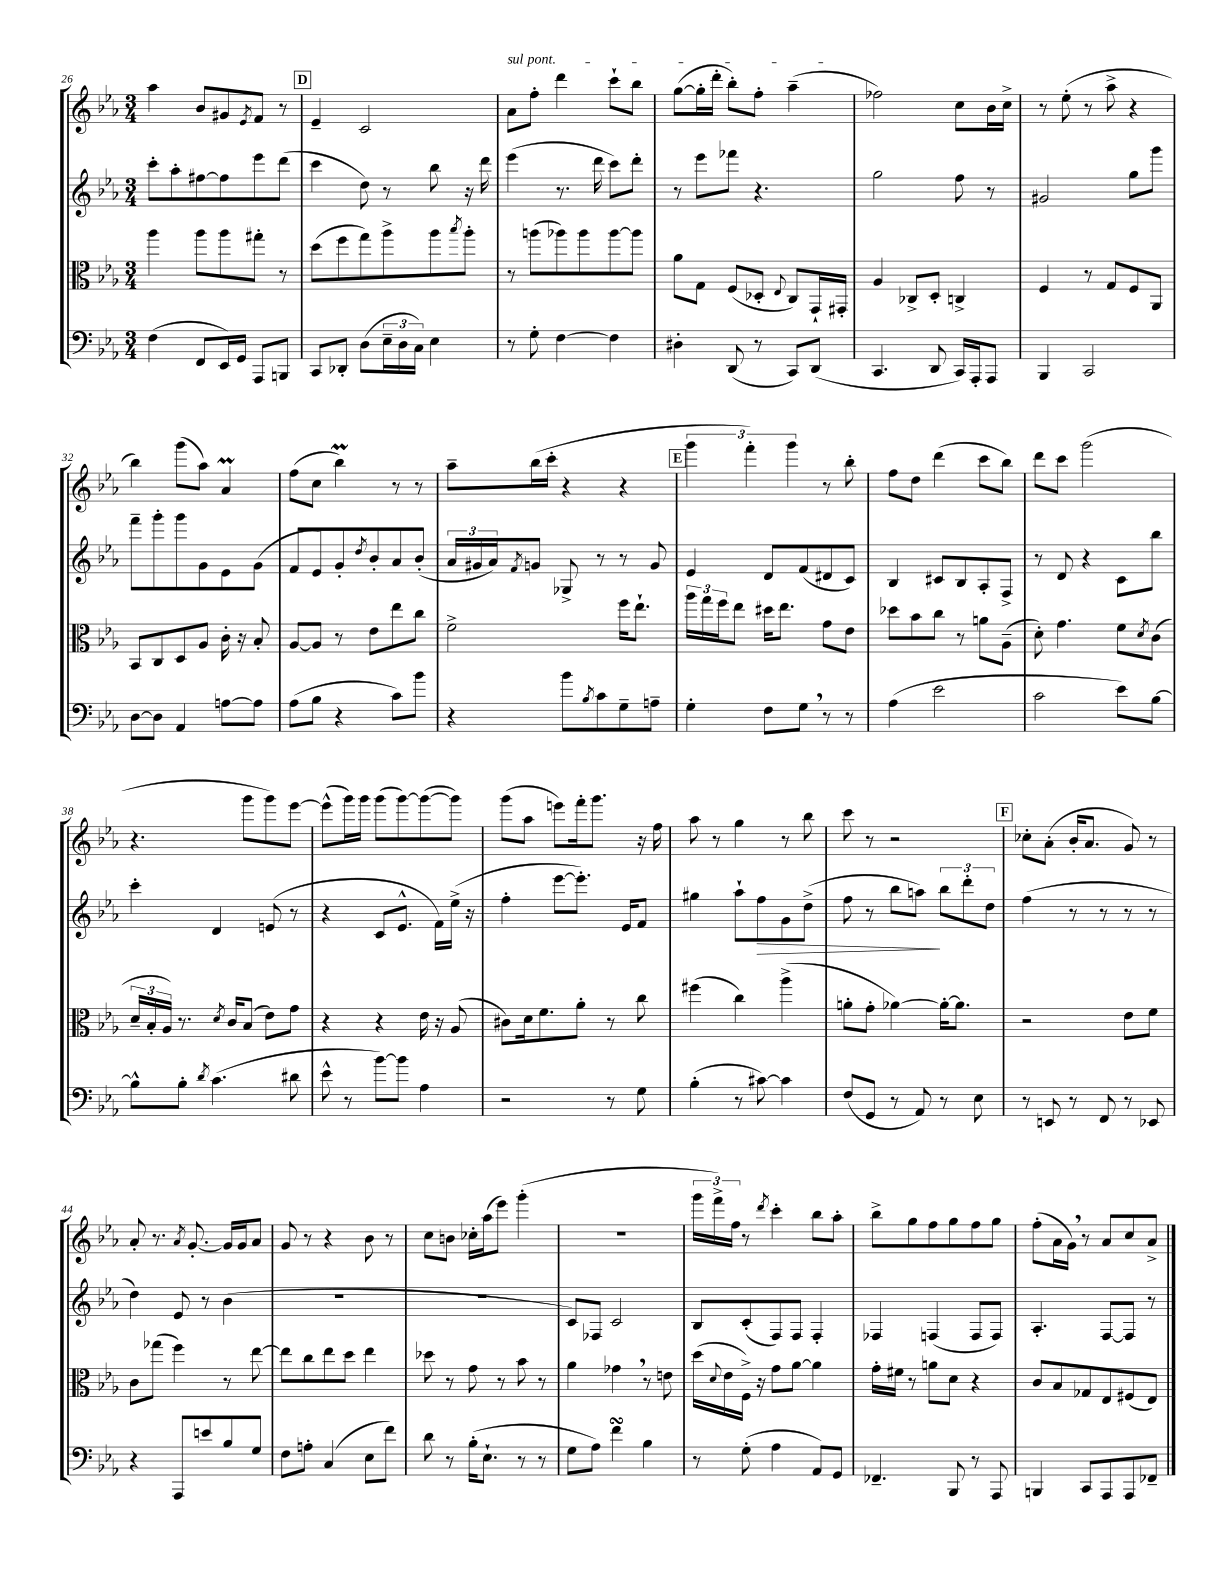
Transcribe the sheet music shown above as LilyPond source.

<<
\new StaffGroup <<
\new Staff = "s0" {
    \clef treble \key ees \major \numericTimeSignature \time 3/4
    aes''4 bes'8 gis'8 \acciaccatura { ees'8 } f'8 r8 |
    \mark \markup { \box "D" } ees'4-- c'2 |
    \once \override TextSpanner.bound-details.left.text = \markup { \italic "sul pont." } aes'8\startTextSpan f''8-. d'''4 c'''8-! bes''8 |
    g''8~( g''16-. d'''16-. bes''8-.) f''8-. aes''4--\stopTextSpan( |
    fes''2) c''8 bes'16 c''16-> |
    r8 ees''8-.( r8 aes''8-> r4 |
    bes''4) g'''8( aes''8) aes'4\prall |
    f''8( c''8 bes''4\prall) r8 r8 |
    aes''8-- bes''16( c'''16-. r4 r4 |
    \mark \markup { \box "E" } \tuplet 3/2 { g'''4 f'''4-.) g'''4 } r8 bes''8-. |
    f''8 d''8 d'''4( c'''8 bes''8) |
    d'''8 c'''8 g'''2( |
    r4. g'''8 g'''8) ees'''8~ |
    ees'''8-^( g'''16) g'''16 g'''8( g'''8~) g'''8~( g'''8) |
    g'''8( aes''8 e'''8) f'''16-. g'''8. r16 f''16 |
    aes''8 r8 g''4 r8 bes''8 |
    c'''8 r8 r2 |
    \mark \markup { \box "F" } ces''8-. aes'8-.( bes'16-. aes'8. g'8) r8 |
    aes'8-. r8. \acciaccatura { aes'8 } g'8.~-. g'16 g'16 aes'8 |
    g'8 r8 r4 bes'8 r8 |
    c''8 b'8 ces''16-. aes''16( ees'''8) g'''4-.( |
    R2. |
    \tuplet 3/2 { g'''16 f'''16->) f''16 } r8 \acciaccatura { d'''8 } c'''4-. bes''8 aes''8-. |
    bes''8-> g''8 f''8 g''8 f''8 g''8 |
    f''8-.( aes'16 g'16) \breathe r8 aes'8 c''8 aes'8-> \bar "|." |
}
\new Staff = "s1" {
    \clef treble \key ees \major \numericTimeSignature \time 3/4
    c'''8-. aes''8-. fis''8~ fis''8 ees'''8 d'''8( |
    \mark \markup { \box "D" } c'''4 d''8) r8 bes''8 r16 d'''16 |
    ees'''4( r8. d'''16 c'''8) d'''8-. |
    r8 ees'''8 fes'''8 r4. |
    g''2 f''8 r8 |
    gis'2 g''8 g'''8 |
    f'''8-- g'''8-. g'''8 g'8 ees'8 g'8( |
    f'8 ees'8) g'8-. \acciaccatura { d''8 } bes'8-. aes'8 bes'8-.( |
    \tuplet 3/2 { aes'16 gis'16 aes'16) } \acciaccatura { f'8 } g'8 ges8-> r8 r8 g'8 |
    \mark \markup { \box "E" } ees'4 d'8 f'8( dis'8 c'8) |
    bes4 cis'8 bes8 aes8-. f8-> |
    r8 d'8 r4 c'8 bes''8 |
    c'''4-. d'4 e'8( r8 |
    r4 c'8 ees'8.-^ f'16) ees''16->( r16 |
    f''4-. ees'''8~ ees'''8.-.) ees'16 f'8 |
    gis''4 aes''8-! f''8\> g'8 d''8->( |
    f''8 r8 bes''8 a''8\!) \tuplet 3/2 { bes''8 d'''8-. d''8 } |
    \mark \markup { \box "F" } f''4( r8 r8 r8 r8 |
    d''4) ees'8 r8 bes'4( |
    R2. |
    R2. |
    c'8) fes8 c'2 |
    bes8 c'8-.( f8) f8 f4-. |
    fes4 f4( f8 f8) |
    aes4.-. f8~ f8 r8 \bar "|." |
}
\new Staff = "s2" {
    \clef alto \key ees \major \numericTimeSignature \time 3/4
    aes''4 aes''8 aes''8 gis''8-. r8 |
    \mark \markup { \box "D" } d''8( f''8 g''8) aes''8-> aes''8 \acciaccatura { bes''8 } aes''8-. |
    r8 a''8( aes''8) aes''8 aes''8~ aes''8 |
    aes'8 g8 f8( des8-. \appoggiatura { ees8 } c8) g,16-! gis,16-. |
    aes4 ces8-> d8-. c4-> |
    f4 r8 g8 f8 aes,8 |
    bes,8 c8 d8 aes8 c'16-. r16 bes8-. |
    aes8~ aes8 r8 ees'8 ees''8 c''8 |
    f'2-> f''16 ees''8.-! |
    \mark \markup { \box "E" } \tuplet 3/2 { aes''16 g''16 f''16 } ees''8 dis''16 ees''8. g'8 ees'8 |
    des''8 bes'8 c''8 r8 a'8 aes8--( |
    d'8-.) g'4. f'8 \acciaccatura { d'8 } c'8( |
    \tuplet 3/2 { d'16-- bes16-. aes16) } r8. \acciaccatura { d'8 } c'16 bes8( ees'8) g'8 |
    r4 r4 ees'16 r16 aes8( |
    cis'8) d'16 f'8. aes'8-. r8 c''8 |
    fis''4( c''4) aes''4->( |
    a'8-. g'8-. aes'4~) aes'16~-. aes'8. |
    \mark \markup { \box "F" } r2 ees'8 f'8 |
    c'8 ges''8( f''4) r8 ees''8~ |
    ees''8 c''8 ees''8 d''8 ees''4 |
    des''8 r8 g'8 r8 bes'8 r8 |
    aes'4 ges'4 \breathe r8 e'8 |
    d''16( \appoggiatura { d'8 } ees'16 f16->) r16 g'8 aes'8~ aes'4 |
    g'16-. fis'16 r8 a'8 d'8 r4 |
    c'8 bes8 ges8 ees8 fis8( ees8) \bar "|." |
}
\new Staff = "s3" {
    \clef bass \key ees \major \numericTimeSignature \time 3/4
    f4( f,8 ees,16) g,16 aes,,8 b,,8 |
    \mark \markup { \box "D" } c,8 des,8-. d8( \tuplet 3/2 { ees16-- d16 c16) } ees4 |
    r8 g8-. f4~ f4 |
    dis4-. d,8( r8 c,8) d,8( |
    c,4. d,8 c,16) aes,,16-. aes,,8 |
    bes,,4 c,2 |
    d8~ d8 aes,4 a8~ a8 |
    aes8( bes8 r4 c'8) bes'8 |
    r4 bes'8 \acciaccatura { bes8 } c'8 g8-- a8-- |
    \mark \markup { \box "E" } g4-. f8 g8 \breathe r8 r8 |
    aes4( ees'2 |
    c'2 ees'8) bes8~ |
    bes8-^ bes8-. \acciaccatura { d'8 } c'4.( dis'8 |
    ees'8-^ r8 bes'8~) bes'8 aes4 |
    r2 r8 g8 |
    bes4-.( r8 cis'8~) cis'4 |
    f8( g,8 r8 aes,8) r8 ees8 |
    \mark \markup { \box "F" } r8 e,8 r8 f,8 r8 ees,8 |
    r4 aes,,8 e'8 bes8 g8 |
    f8 a8-. c4( ees8 f'8) |
    d'8 r8 bes16-.( ees8.-! r8 r8 |
    g8 aes8) f'4\turn bes4 |
    r8 g8-.( aes4 aes,8) g,8 |
    fes,4.-- bes,,8 r8 aes,,8 |
    b,,4 c,8 aes,,8 aes,,8 fes,8-- \bar "|." |
}
>>
>>
\layout { \context { \Score currentBarNumber = #26 } }
